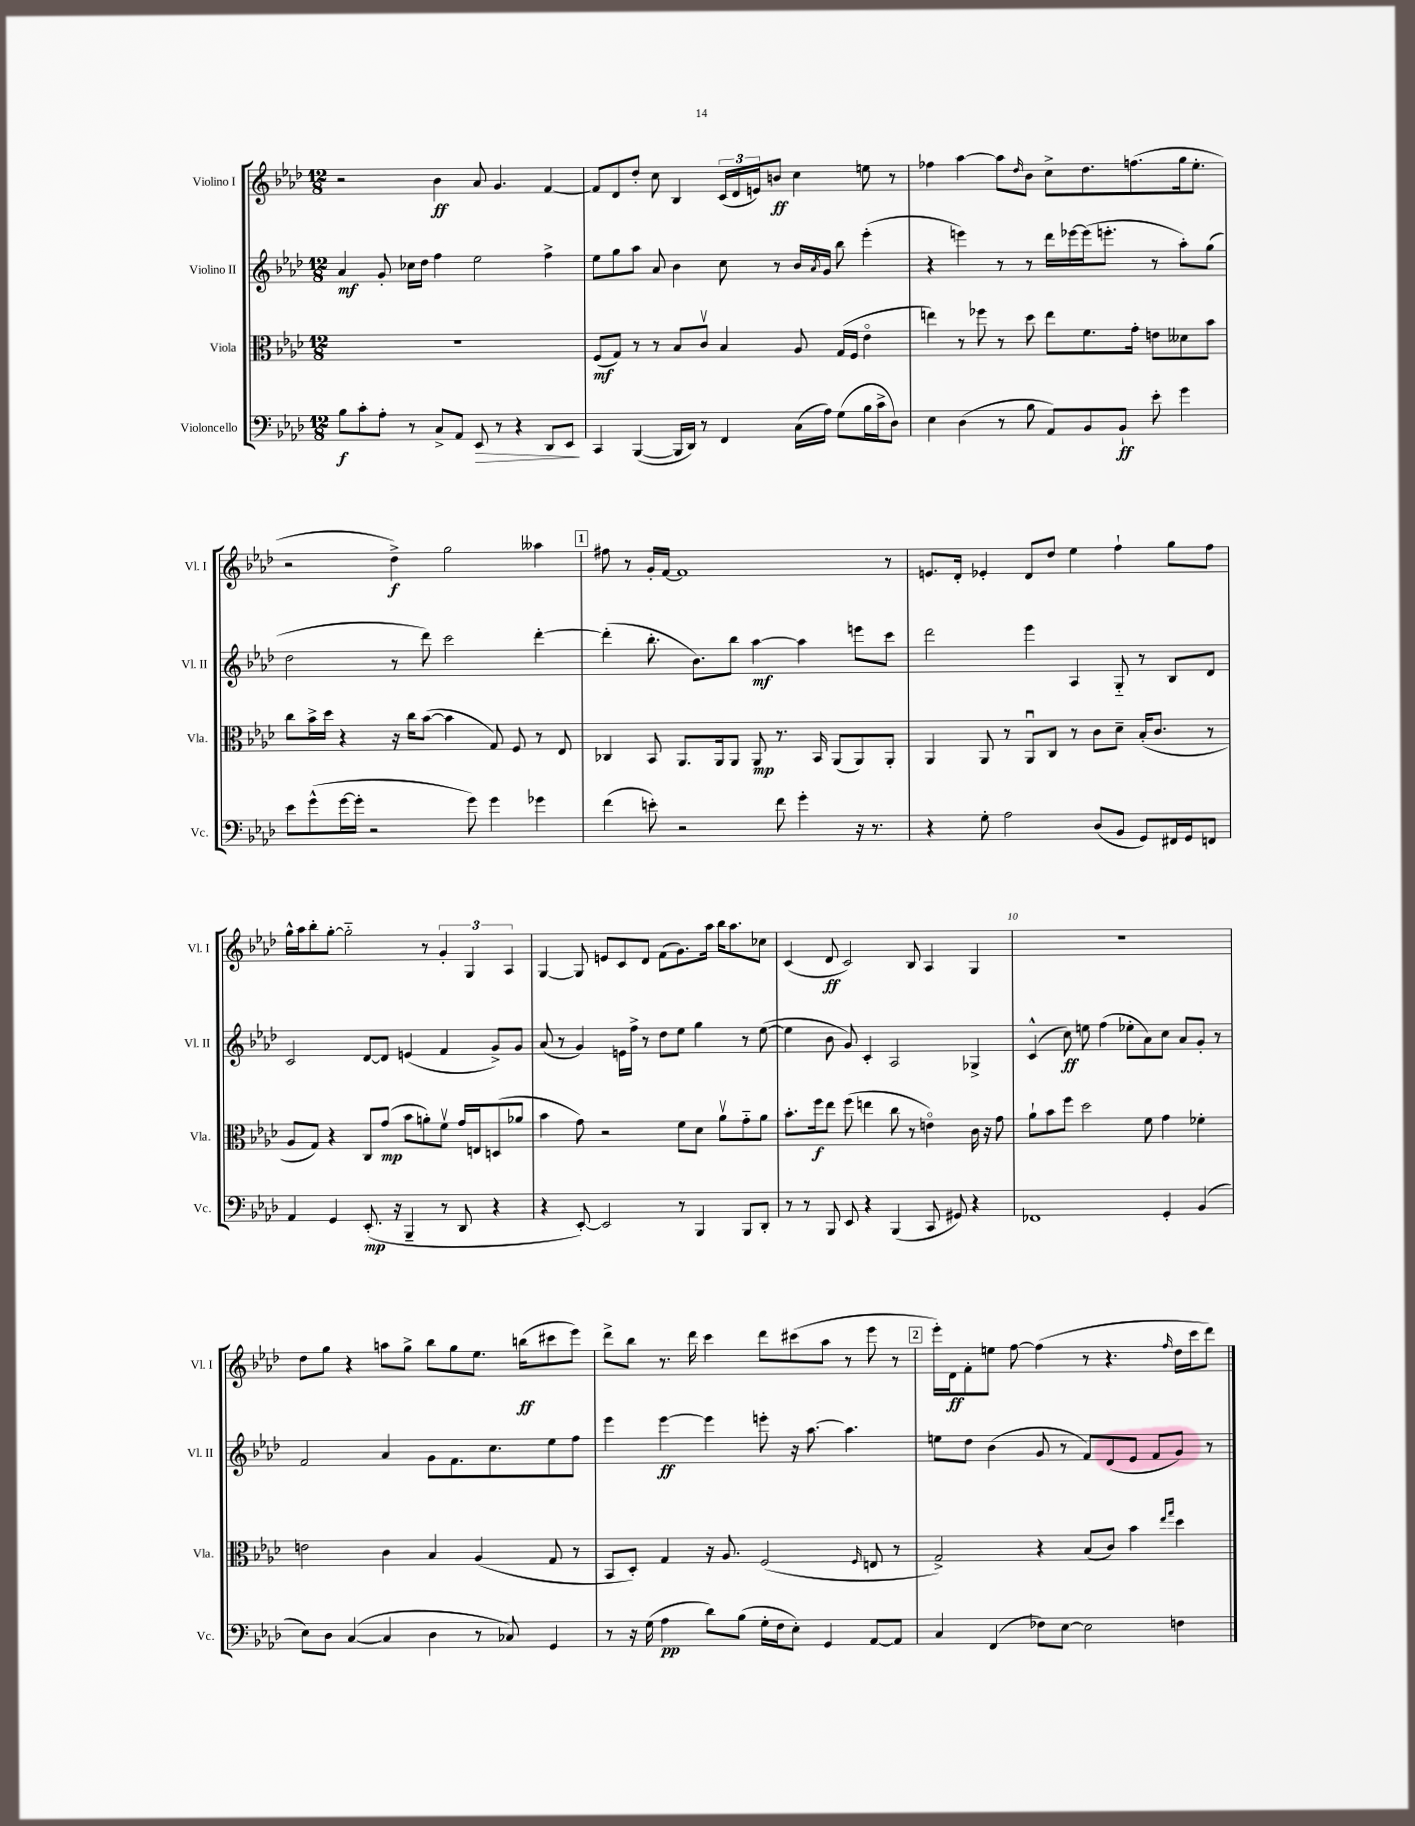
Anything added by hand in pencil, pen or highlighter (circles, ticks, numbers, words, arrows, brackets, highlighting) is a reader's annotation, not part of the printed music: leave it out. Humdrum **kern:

**kern	**kern	**kern	**kern
*staff4	*staff3	*staff2	*staff1
*clefF4	*clefC3	*clefG2	*clefG2
*k[b-e-a-d-]	*k[b-e-a-d-]	*k[b-e-a-d-]	*k[b-e-a-d-]
*M12/8	*M12/8	*M12/8	*M12/8
8B-	1.r	4a-	2r
8c'	.	.	.
8A-'	.	8g'	.
8r	.	16cc-	.
.	.	16dd-	.
8C^	.	4ff	4b-
8AA-	.	.	.
8EE-	.	2ee-	8a-
8r	.	.	4.g
4r	.	.	.
8DD-	.	4ff^	[4f
8EE-	.	.	.
=	=	=	=
4CC	(8F	8ee-	8f]
.	8G)	8gg	8d-
([4BBB-	8r	8aa-	8dd-'
.	8r	8a-	8cc
16BBB-]	8B-	4b-	4B-
16DD-)	.	.	.
8r	8cv	.	.
4FF	4B-	8cc	(24c
.	.	.	24d-
.	.	.	24e)
.	.	8r	8b
(16C	8A-	16b-	4cc
.	.	8qa-	.
16A-)	.	16g	.
(8G	(16G	8bb-	.
.	16F	.	.
16B-	4e-o	(4eee-'	8ee
16c^	.	.	.
8D-)	.	.	8r
=	=	=	=
4E-	4ee)	4r	4ff-
(4D-	8r	4eee)	[4aa-
.	8ff-	.	.
8r	8r	8r	8aa-]
.	.	.	16qqdd-
8B-	8dd-	8r	8b-
8AA-)	8ee	16ddd-	8cc^
.	.	[16eee-	.
8BB-	8.f	(16eee-]	8.dd-
.	.	8.eee'	.
8BB-`	.	.	.
.	16g'	.	(8.ff
8e-'	8e	8r	.
4g	8d--	8aa-')	16gg
.	.	.	8.ee-'
.	8b-	(8gg	.
=	=	=	=
8e-	8cc	2dd-	2r
(8g^^	16b-^	.	.
.	16dd-	.	.
[16g	4r	.	.
16g']	.	.	.
2r	.	.	.
.	16r	8r	4dd-^)
.	16cc	.	.
.	([8b-	8ddd-)	.
.	4b-]	2ccc	2gg
8g)	.	.	.
4g	8G)	.	.
.	8F	.	.
4g-	8r	[4ddd-'	4aa--
.	8E-	.	.
=	=	=	=
(4f	4C-	(4ddd-']	8ff#
.	.	.	8r
8e')	8BB-	8.bb-'	16g'
.	.	.	[16f
2r	8.AA-	.	1f]
.	.	8.b-)	.
.	16AA-	.	.
.	8AA-	8bb-	.
.	8AA-	[4aa-	.
8f	8.r	.	.
4g'	.	4aa-]	.
.	16BB-	.	.
.	(8AA-	.	.
16r	8AA-)	8eee	.
8.r	.	.	.
.	8AA-'	8ccc	8r
=	=	=	=
4r	4AA-	2ddd-	8.e
.	.	.	16d-'
8G'	8AA-	.	4e-'
2A-	8r	.	.
.	8AA-u	4eee-	8d-
.	8C	.	8dd-
.	8r	4A-	4ee-
(8D-	8c	.	.
8BB-	8d-~	8G'~	4ff`
8GG)	(16B-'	8r	.
.	8.c	.	.
16FF#	.	8B-	8gg
16GG	.	.	.
8FF	8r	8d-	8ff
=	=	=	=
4AA-	8A-	2c	16gg^^
.	.	.	16aa-
.	8G)	.	8bb-'
4GG	4r	.	[8gg'
.	.	.	2gg'~]
(8.EE-'	8C	[8d-	.
.	(8g	8d-]	.
16r	.	.	.
4BBB-~	8b-	(4e	.
.	8a')	.	8r
8r	8fv	4f	6g'
8DD-	16g	.	.
.	.	.	6G
.	16E	.	.
4r	(8D	8g^)	.
.	.	.	6A-
.	8a-	8g	.
=	=	=	=
4r	4b-	(8a-	[4G
.	.	8r	.
[8EE-')	8g)	4g)	8G]
2EE-]	2r	.	8e
.	.	16e	8c
.	.	16ff^	.
.	.	8r	8d-
.	.	8dd-	(8f
8r	8f	8ee-	8.g)
4BBB-	8d-	4gg	.
.	.	.	16aa-
.	8a-v	.	16bb-
.	.	.	8.aa-
8BBB-	8g'~	8r	.
8DD-'	8a-	([8ee-	8cc-
=	=	=	=
8r	8.b-'	4ee-]	(4c
8r	.	.	.
.	16ff	.	.
8BBB-	8ee-	8b-	8d-
8EE-	(8ff	8g)	2c)
4r	4ee	4c'	.
(4BBB-	8cc	2A-	.
.	8r	.	8B-
8CC	4eo)	.	4A-
8GG#)	.	.	.
4r	16c	4G-^	4G
.	16r	.	.
.	8g	.	.
=	=	=	=
1FF-	8a-`	(4c^^	1.r
.	8b-	.	.
.	8ff	8cc)	.
.	2dd-	8ee	.
.	.	(4ff	.
.	.	8ee-'	.
.	8f	8a-)	.
4GG'	4g	8cc	.
.	.	8a-	.
(4BB-	4f-'	8g'	.
.	.	8r	.
=	=	=	=
8E-)	2e	2f	8dd-
8D-	.	.	8gg
([4C	.	.	4r
4C]	4c	4a-	8aa
.	.	.	8gg^
4D-	4B-	8g	8bb-
.	.	8.f	8gg
8r	(4A-	.	8.ee-
.	.	8.cc	.
8C-)	.	.	.
.	.	.	(16bb
4GG	8G	8ee-	8ccc#
.	8r	8ff	8eee-)
=	=	=	=
8r	8BB-	4eee-	8ddd-^
16r	8D-')	.	8bb-
(16G	.	.	.
4A-	4G	[4eee-	8.r
.	.	.	16ddd-
8d-)	16r	4eee-]	4ccc
.	8.A-	.	.
(8B-	.	.	.
16G'	(2F	8eee'	8ddd-
16F	.	.	.
8E-')	.	16r	(8ccc#
.	.	[8.aa-	.
4GG	.	.	8aa-
.	.	4.aa-]	8r
.	16qqF	.	.
[8AA-	8E	.	8eee-
8AA-]	8r	.	8r
=	=	=	=
4C	2G^)	8ee	16eee-')
.	.	.	16d-
.	.	8dd-	8f'
(4FF	.	(4b-	8ee
.	.	.	[8ff
8F-)	4r	8g	(4ff]
[8E-	.	8r	.
2E-]	(8B-	8f)	8r
.	8c)	(8d-	4.r
.	4b-	8e-	.
.	.	8f	.
.	16qqee-	.	.
.	16qqgg	.	16qqff
4F	4dd-	8g)	16dd-
.	.	.	16ccc
.	.	8r	8ddd-)
==	==	==	==
*-	*-	*-	*-
